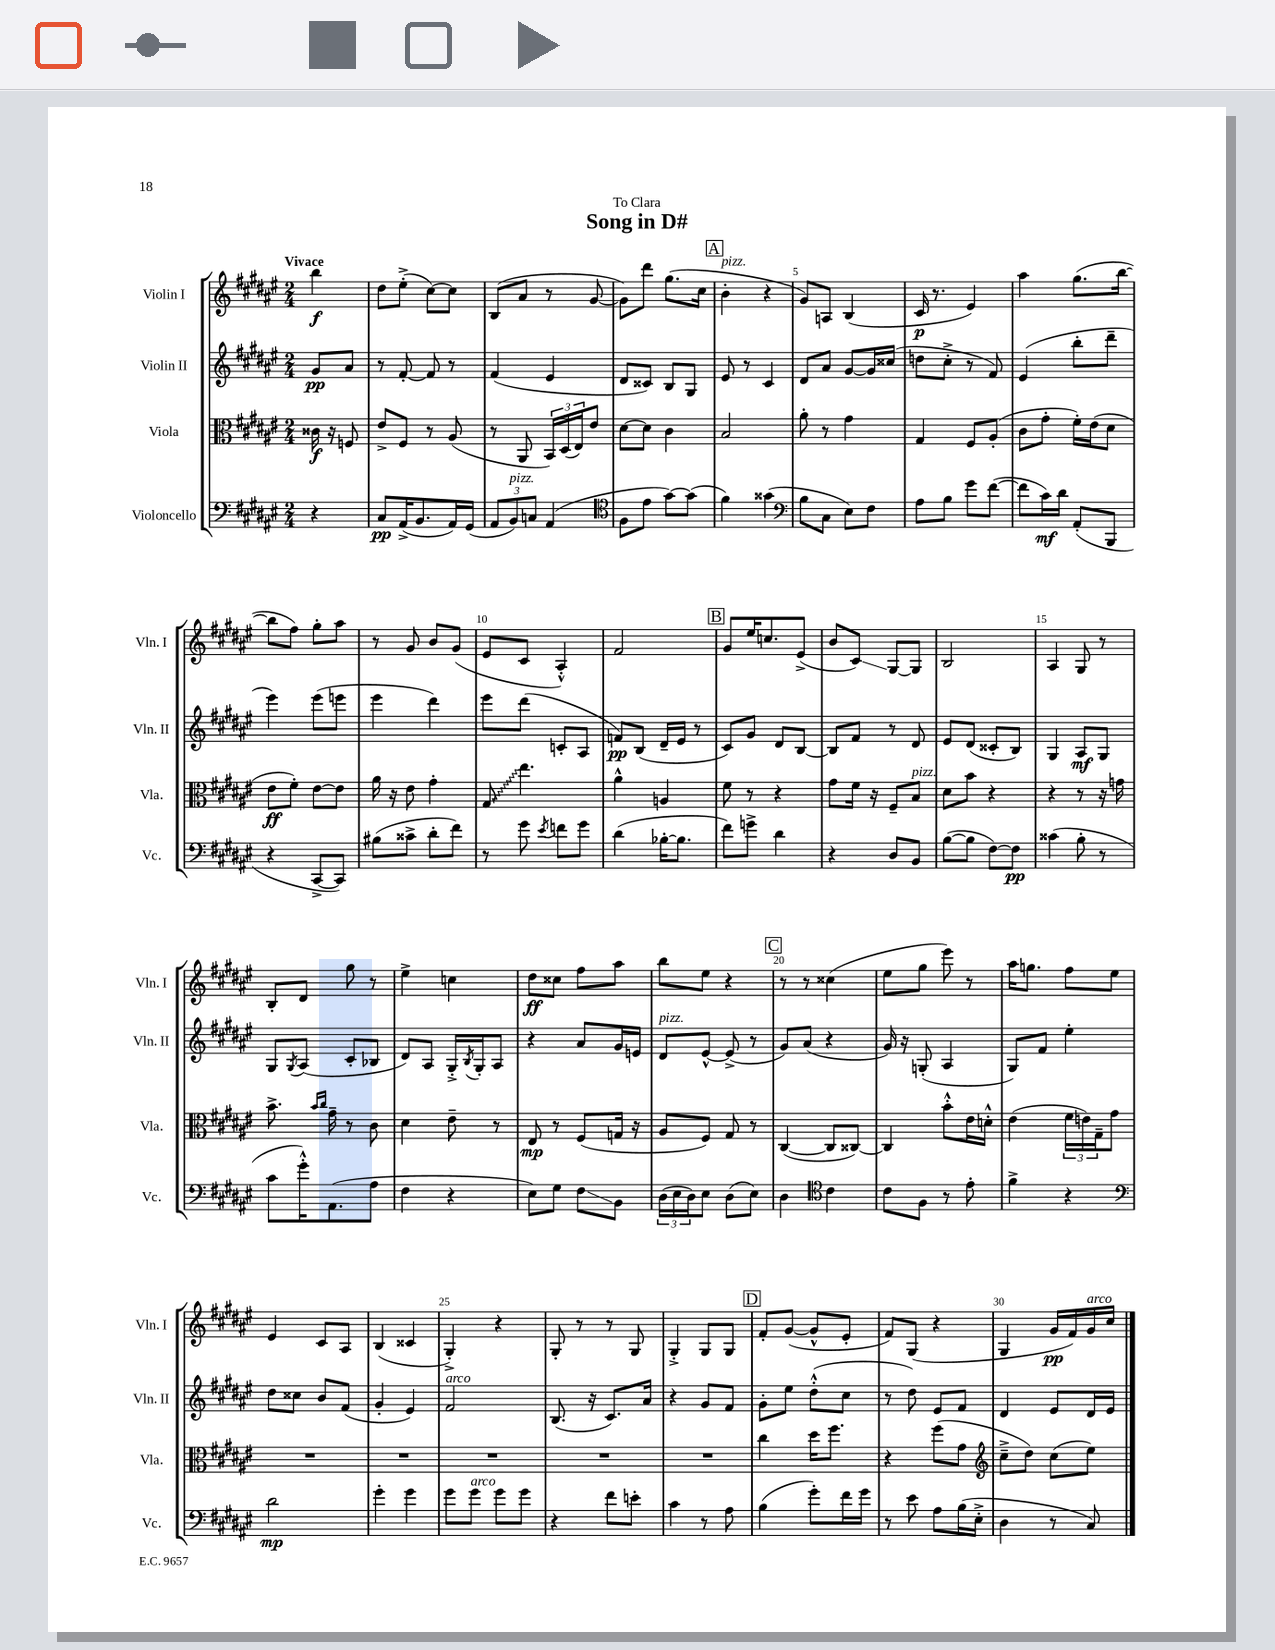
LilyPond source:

\header { title = "Song in D#" dedication = "To Clara" }
<<
\new StaffGroup <<
\new Staff = "s0" \with { instrumentName = "Violin I" shortInstrumentName = "Vln. I" } {
    \clef treble \key fis \major \numericTimeSignature \time 2/4 \partial 4 \tempo "Vivace"
    b''4\f |
    dis''8 eis''8-.->( cis''8~) cis''8 |
    b8( ais'8 r8 gis'8~ |
    gis'8) dis'''8 gis''8.( cis''16 |
    \mark \markup { \box "A" } b'4-.^\markup { \italic "pizz." } r4 |
    gis'8) a8 b4( |
    cis'16\p r8. eis'4) |
    ais''4 gis''8.( b''16~ |
    b''8 fis''8) gis''8-. ais''8 |
    r8 gis'8 b'8 gis'8( |
    eis'8 cis'8 ais4-.-^) |
    fis'2 |
    \mark \markup { \box "B" } gis'8 eis''16 c''8. eis'8->( |
    b'8 cis'8\glissando) gis8~ gis8 |
    b2 |
    ais4 gis8 r8 |
    b8-. dis'8 gis''8 r8 |
    eis''4-> c''4 |
    dis''8\ff cisis''8 fis''8 ais''8 |
    b''8 eis''8 r4 |
    \mark \markup { \box "C" } r8 r8 cisis''4( |
    eis''8 gis''8 eis'''8) r8 |
    ais''16 g''8. fis''8 eis''8 |
    eis'4 cis'8 ais8 |
    b4( cisis'4 |
    gis4-.->) r4 |
    gis8-. r8 r8 gis8 |
    gis4-.-> gis8 gis8 |
    \mark \markup { \box "D" } fis'8-. gis'8~( gis'8-^ eis'8-. |
    fis'8) gis8( r4 |
    gis4 gis'16\pp fis'16) gis'16^\markup { \italic "arco" } cis''16 \bar "|." |
}
\new Staff = "s1" \with { instrumentName = "Violin II" shortInstrumentName = "Vln. II" } {
    \clef treble \key fis \major \numericTimeSignature \time 2/4 \partial 4
    gis'8\pp ais'8 |
    r8 fis'8~-. fis'8 r8 |
    fis'4( eis'4 |
    dis'8 cisis'8) b8 gis8 |
    \mark \markup { \box "A" } eis'8 r8 cis'4 |
    dis'8 ais'8 gis'8~ gis'16 cisis''16( |
    d''8 cis''8-.-> r8 fis'8) |
    eis'4( b''8-. dis'''8-- |
    eis'''4) eis'''8( e'''8 |
    eis'''4 dis'''4) |
    eis'''8 dis'''8( c'8-. ais8 |
    f'8\pp) b8( dis'16-- eis'16 r8 |
    \mark \markup { \box "B" } cis'8) gis'8 dis'8 b8~ |
    b8 fis'8 r8 dis'8 |
    eis'8 dis'8( cisis'8-. b8) |
    gis4 ais8\mf gis8 |
    gis8 \acciaccatura { gis8 } ais8( cis'8-. bes8 |
    dis'8) ais8 gis16-.-> \acciaccatura { b8 } gis16-. ais8 |
    r4 ais'8 gis'16 e'16 |
    dis'8^\markup { \italic "pizz." } eis'8~-^ eis'8->( r8 |
    \mark \markup { \box "C" } gis'8) ais'8( r4 |
    gis'16) r16 g8-.( ais4 |
    gis8) fis'8 eis''4-. |
    dis''8 cisis''8 b'8 fis'8( |
    gis'4-. eis'4) |
    fis'2^\markup { \italic "arco" } |
    b8.( r16 cis'8.) ais'16 |
    r4 gis'8 fis'8 |
    \mark \markup { \box "D" } gis'8-. eis''8 dis''8-.-^( cis''8 |
    r8 dis''8) eis'8 fis'8 |
    dis'4 eis'8 dis'16 eis'16 \bar "|." |
}
\new Staff = "s2" \with { instrumentName = "Viola" shortInstrumentName = "Vla." } {
    \clef alto \key fis \major \numericTimeSignature \time 2/4 \partial 4
    cisis'16\f r16 f8 |
    eis'8-> fis8 r8 ais8( |
    r8 ais,8 \tuplet 3/2 { b,16) dis16( eis16) } eis'8 |
    dis'8~ dis'8 cis'4 |
    \mark \markup { \box "A" } b2 |
    ais'8-. r8 gis'4 |
    gis4 fis8 ais8-.( |
    cis'8 gis'8-. fis'16-.) eis'16( dis'8 |
    eis'8\ff fis'8-.) eis'8~ eis'8 |
    ais'16 r16 eis'8 gis'4-. |
    \once \override Glissando.style = #'zigzag gis8\glissando eis''4. |
    ais'4-^ a4 |
    \mark \markup { \box "B" } fis'8 r8 r4 |
    gis'8 fis'16 r16 fis8-- b8^\markup { \italic "pizz." } |
    dis'8 b'8 r4 |
    r4 r8 r16 g'16 |
    b'8.-> \grace { b'16 cis''16 } gis'16-- r8 cis'8 |
    dis'4 eis'8-- r8 |
    eis8\mp r8 fis8( g16 r16 |
    ais8 fis8) gis8 r8 |
    \mark \markup { \box "C" } cis4~( cis8 cisis8~) |
    cisis4 b'8-.-^ eis'16 d'16-.-^ |
    eis'4( \tuplet 3/2 { fis'16 e'16) gis16-- } gis'8 |
    R2 |
    R2 |
    R2 |
    R2 |
    R2 |
    \mark \markup { \box "D" } cis''4 dis''16 fis''8. |
    r4 fis''8( gis'8 |
    \clef treble cis''8---> dis''8) cis''8( eis''8) \bar "|." |
}
\new Staff = "s3" \with { instrumentName = "Violoncello" shortInstrumentName = "Vc." } {
    \clef bass \key fis \major \numericTimeSignature \time 2/4 \partial 4
    r4 |
    cis8\pp ais,16->( b,8. ais,16) gis,16( |
    \tuplet 3/2 { ais,8 b,8^\markup { \italic "pizz." }) c8 } ais,4( |
    \clef tenor fis8 eis'8 gis'8~) gis'8( |
    \mark \markup { \box "A" } fis'4) gisis'4( |
    \clef bass b8 cis8 eis8) fis8 |
    ais8 b8 gis'8 fis'8~( |
    fis'8 cis'16\mf) dis'16 ais,8-.( b,,8 |
    r4 cis,8~-> cis,8) |
    bis8( cisis'8-> dis'8-. fis'8) |
    r8 gis'8 \acciaccatura { eis'8 } f'8 gis'8 |
    dis'4( bes16~-. bes8. |
    \mark \markup { \box "B" } fis'8) g'8-> dis'4 |
    r4 dis8 b,8 |
    b8~( b8 fis8~) fis8\pp |
    cisis'4( b8-. r8 |
    cis'8 gis'16-.-^) ais,8.( ais8 |
    fis4 r4 |
    eis8) gis8 fis8\glissando b,8 |
    \tuplet 3/2 { dis16( eis16 dis16) } eis8 dis8( eis8) |
    \mark \markup { \box "C" } dis4 \clef tenor cis'4 |
    cis'8 fis8 r8 eis'8-. |
    fis'4-> r4 |
    \clef bass dis'2\mp |
    gis'4-. gis'4 |
    gis'8 gis'8^\markup { \italic "arco" } gis'8 gis'8 |
    r4 fis'8 e'8-. |
    cis'4 r8 ais8 |
    \mark \markup { \box "D" } b4( gis'8-.) fis'16 gis'16 |
    r8 eis'8 ais8 b16( eis16-.-> |
    dis4 r8 cis8) \bar "|." |
}
>>
>>
\layout { \context { \Score \override BarNumber.break-visibility = ##(#f #t #t) barNumberVisibility = #(every-nth-bar-number-visible 5) } }
